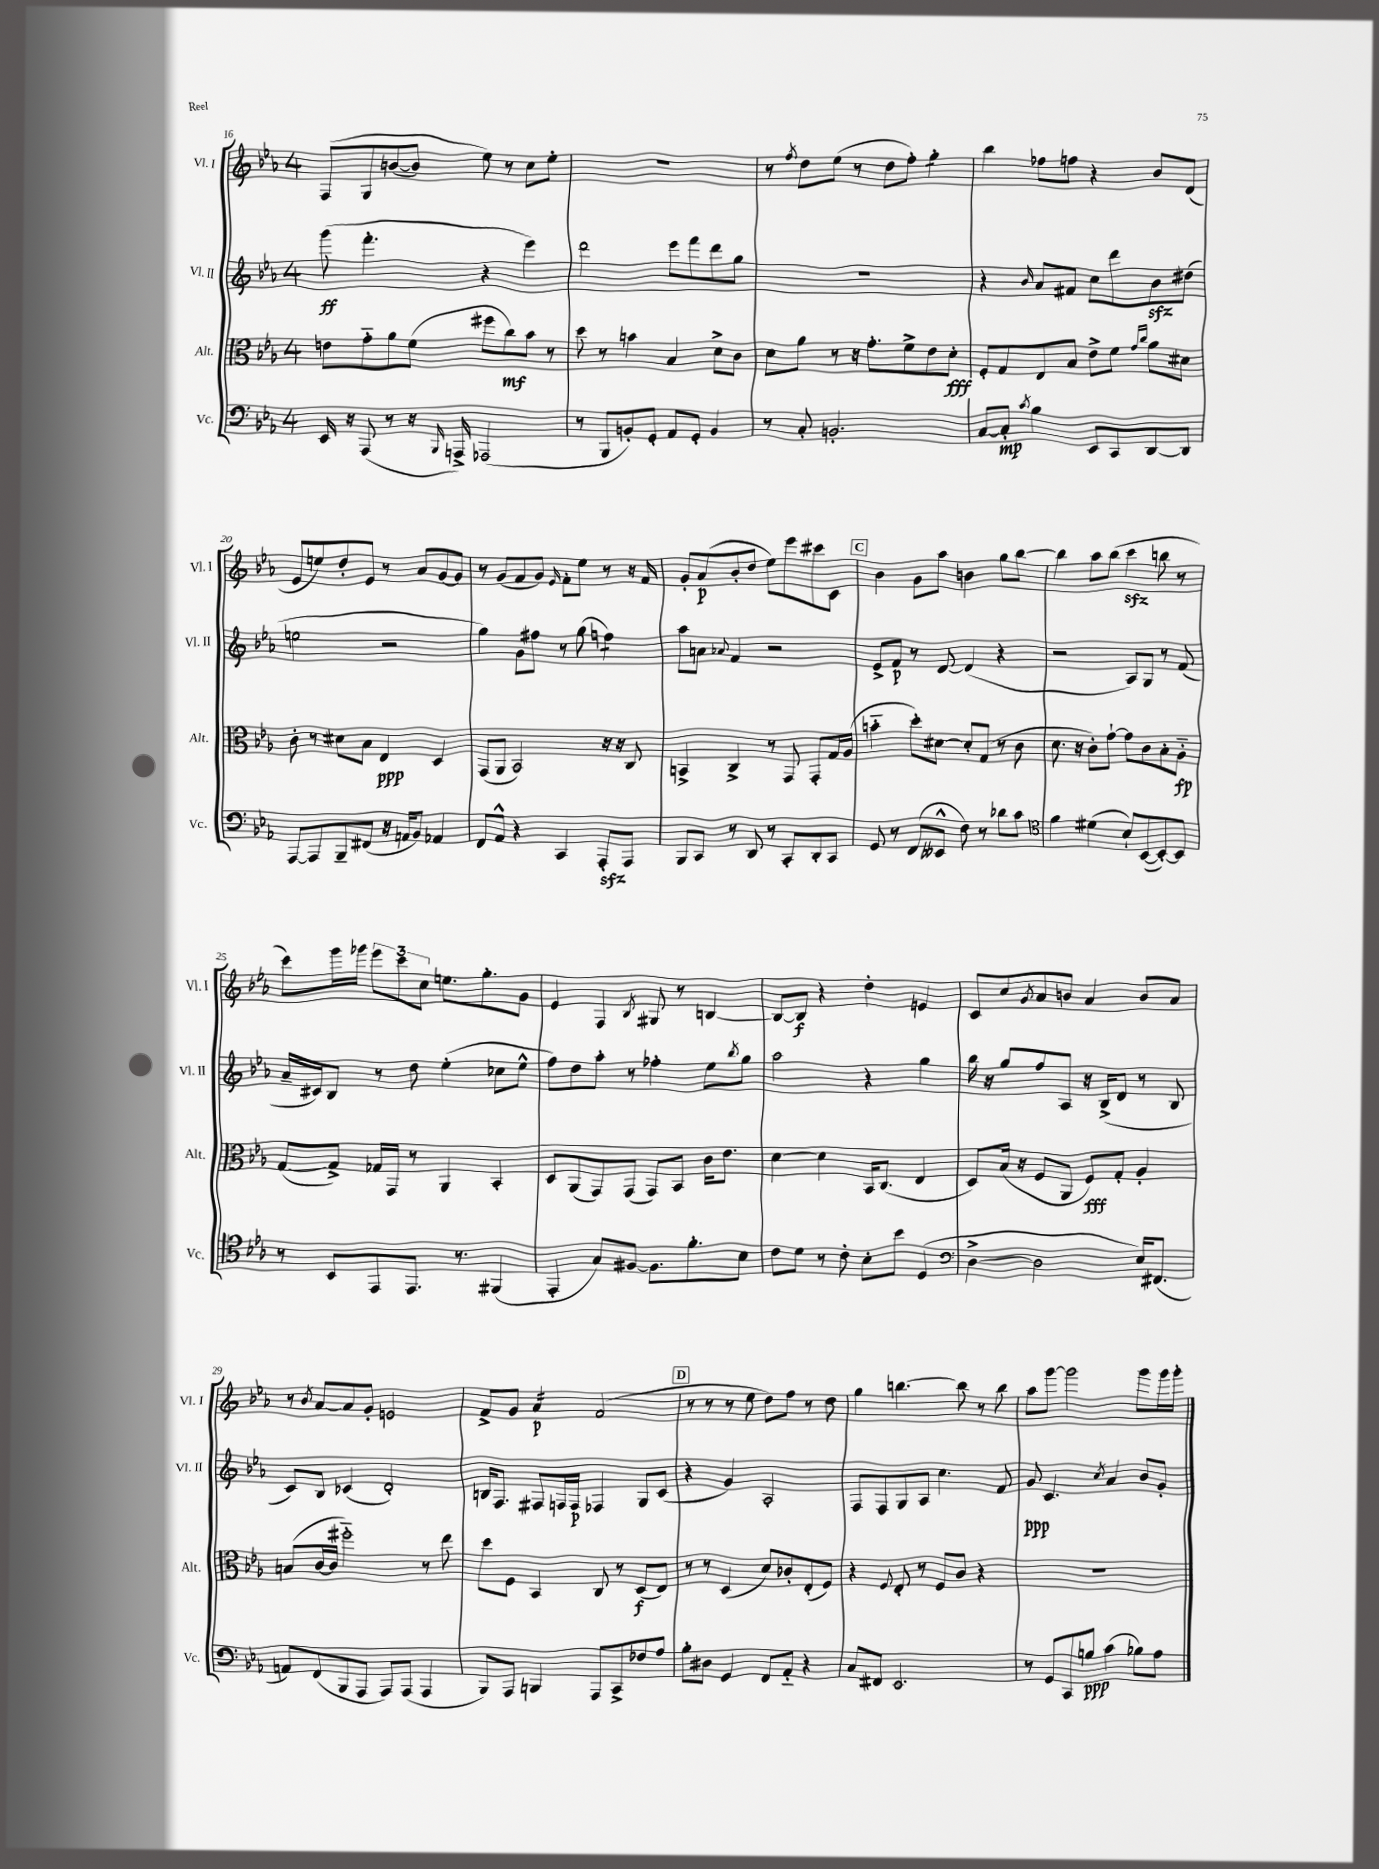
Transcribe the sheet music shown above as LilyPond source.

<<
\new StaffGroup <<
\new Staff = "s0" \with { instrumentName = "Vl. I" shortInstrumentName = "Vl. I" } {
    \clef treble \key ees \major \once \override Staff.TimeSignature.style = #'single-digit \time 4/4
    f8\( g8 b'8~( b'8) ees''8\) r8 c''8 ees''8-. |
    R1 |
    r8 \acciaccatura { f''8 } d''8 ees''8( r8 d''8 f''8-.) g''4:8-. |
    bes''4 fes''8 f''8 r4 bes'8 d'8( |
    ees'8 e''8) d''8-. ees'8 r8 aes'8 g'8~ g'8 |
    r8 g'8( f'8 g'8) \grace { ees'16 } f'8-. ees''8 r8 r16 f'16 |
    g'8-. aes'8\p( bes'8-. d''8 ees''8) ees'''8 cis'''8 c'8 |
    \mark \markup { \box "C" } bes'4 g'8 aes''8 b'4 g''8 bes''8~ |
    bes''4 aes''8 bes''8( c'''4\sfz b''8 r8 |
    c'''8) g'''16 ges'''16 \tuplet 3/2 { ees'''8 c'''8 c''8 } e''8. g''8.-. g'8 |
    ees'4 f4 \acciaccatura { bes8 } gis8 r8 b4~ |
    b8~ b8\f r4 d''4-. e'4 |
    c'8 c''8 \acciaccatura { g'8 } aes'8 b'8 aes'4 b'8 aes'8 |
    r8 \acciaccatura { bes'8 } aes'8~ aes'8 g'8-. e'2 |
    f'8-> g'8 aes'4:16\p f'2( |
    \mark \markup { \box "D" } r8 r8 r8 ees''8 d''8) f''8 r8 d''8 |
    g''4 b''4.~ b''8 r8 b''8 |
    aes''8 g'''8~ g'''2 g'''8 g'''16 g'''16-. \bar "|." |
}
\new Staff = "s1" \with { instrumentName = "Vl. II" shortInstrumentName = "Vl. II" } {
    \clef treble \key ees \major \once \override Staff.TimeSignature.style = #'single-digit \time 4/4
    g'''8\ff( f'''4.-. r4 ees'''4) |
    d'''2 ees'''8 f'''8 d'''8 g''8 |
    R1 |
    r4 \grace { bes'16 } aes'8 fis'8 c''8 d'''8 bes'8\sfz dis''8( |
    e''2 r2 |
    g''4) g'8 fis''8 r8 g''8( f''4:8) |
    aes''8 a'8 \appoggiatura { aes'8 } f'4 r2 |
    \mark \markup { \box "C" } ees'8-> f'8\p r8 d'8~ d'4( r4 |
    r2 aes8) g8 r8 f'8( |
    aes'16-- cis'16) bes8 r8 d''8 ees''4-.( ces''8 ees''8-^ |
    f''8) d''8 aes''8-. r8 fes''4-. ees''8 \acciaccatura { bes''8 } g''8 |
    aes''2 r4 g''4 |
    bes''16 r16 g''8 f''8 aes8 r16 bes16->( d'8 r8 bes8 |
    c'8) bes8 ces'4( d'2-.) |
    b16 f8. fis8 f16 f16\p fes4 g8 c'8( |
    \mark \markup { \box "D" } r4 g'4) aes2-. |
    f8 f8 g8 aes8 c''4. f'8 |
    g'8\ppp c'4. \acciaccatura { c''8 } aes'4 bes'8 g'8-. \bar "|." |
}
\new Staff = "s2" \with { instrumentName = "Alt." shortInstrumentName = "Alt." } {
    \clef alto \key ees \major \once \override Staff.TimeSignature.style = #'single-digit \time 4/4
    e'8 g'8-_ aes'8 f'8( fis''8 c''8\mf) bes'8 r8 |
    d''8 r8 b'4 bes4 d'8-> c'8 |
    d'8 aes'8 r8 r16 g'8.-. f'8-> ees'8 d'8-.\fff |
    f8-. g8 ees8 bes8 ees'8-> f'8 \grace { g'16 c''16 } aes'8 dis'8 |
    c'8-. r8 dis'8 bes8 ees4\ppp d4 |
    g,8( aes,8 bes,2) r16 r16 c8 |
    b,4-> c4-> r8 g,8 g,8-. g16 aes16( |
    \mark \markup { \box "C" } b'4-_ d''8-.) dis'8~ dis'8-. g8( r8 c'8 |
    d'8. r16 c'8-.) g'8~-! g'8 c'8 bes8-. aes8-_\fp |
    g8~( g8->) ges16 g,16 r8 aes,4 bes,4-. |
    d8 aes,8( g,8) g,8( g,8) bes,8 c'16 ees'8. |
    d'4~ d'4 bes,16 c8.( ees4 |
    d8) bes16( r16 f8 aes,8 f8\fff) g8-. aes4-. |
    b8( c'16~ c'16 fis''2-_) r8 ees''8 |
    d''8 f8 bes,4 c8 r8 d8\f( ees8) |
    \mark \markup { \box "D" } r8 r8 d4( d'8) ces'8-. ees8-.( f8) |
    r4 \appoggiatura { f8 } ees8-. r8 f8 c'8 r4 |
    R1 \bar "|." |
}
\new Staff = "s3" \with { instrumentName = "Vc." shortInstrumentName = "Vc." } {
    \clef bass \key ees \major \once \override Staff.TimeSignature.style = #'single-digit \time 4/4
    ees,16 r16 aes,,8( r8 r16 \grace { bes,,16 } a,,16->) aes,,2( |
    r8 bes,,8 b,8-.) g,8-. aes,8 g,8-. b,4 |
    r8 c8-. b,2.-. |
    c8~ c8-.\mp \acciaccatura { c'8 } bes4 ees,8 c,8 d,8~ d,8 |
    aes,,8~ aes,,8 bes,,8-- fis,8( r16 a,16 bes,8) aes,4 |
    f,8 aes,8-^ r4 c,4 aes,,8-.\sfz aes,,8 |
    bes,,8 c,8 r8 d,8 r8 c,8-. d,8-. c,8 |
    \mark \markup { \box "C" } g,8 r8 f,8( eeses,8-^ f8) r8 des'8 c'8 |
    \clef tenor f'4 dis'4( bes8-!) bes,8~( bes,8~-.) bes,8 |
    r8 bes,8 ees,8 ees,8. r8. fis,4( |
    ees,4-. g8) fis8~ fis8. f'8.-. bes8 |
    c'8 d'8 r8 c'8-. bes8-. bes'8 d4( |
    \clef bass d4~-> d2 ees16) fis,8.( |
    a,8) f,8( bes,,8 aes,,8 aes,,8) aes,,8( aes,,4 |
    bes,,8) aes,,8 b,,4 aes,,8 c,8-> fes8 aes8 |
    \mark \markup { \box "D" } bes8-. dis8 g,4 f,8 aes,8-_ r4 |
    c8 fis,8 ees,2. |
    r8 g,8 c,8 b8\ppp c'4( bes8) aes8 \bar "|." |
}
>>
>>
\layout { \context { \Score currentBarNumber = #16 } }
